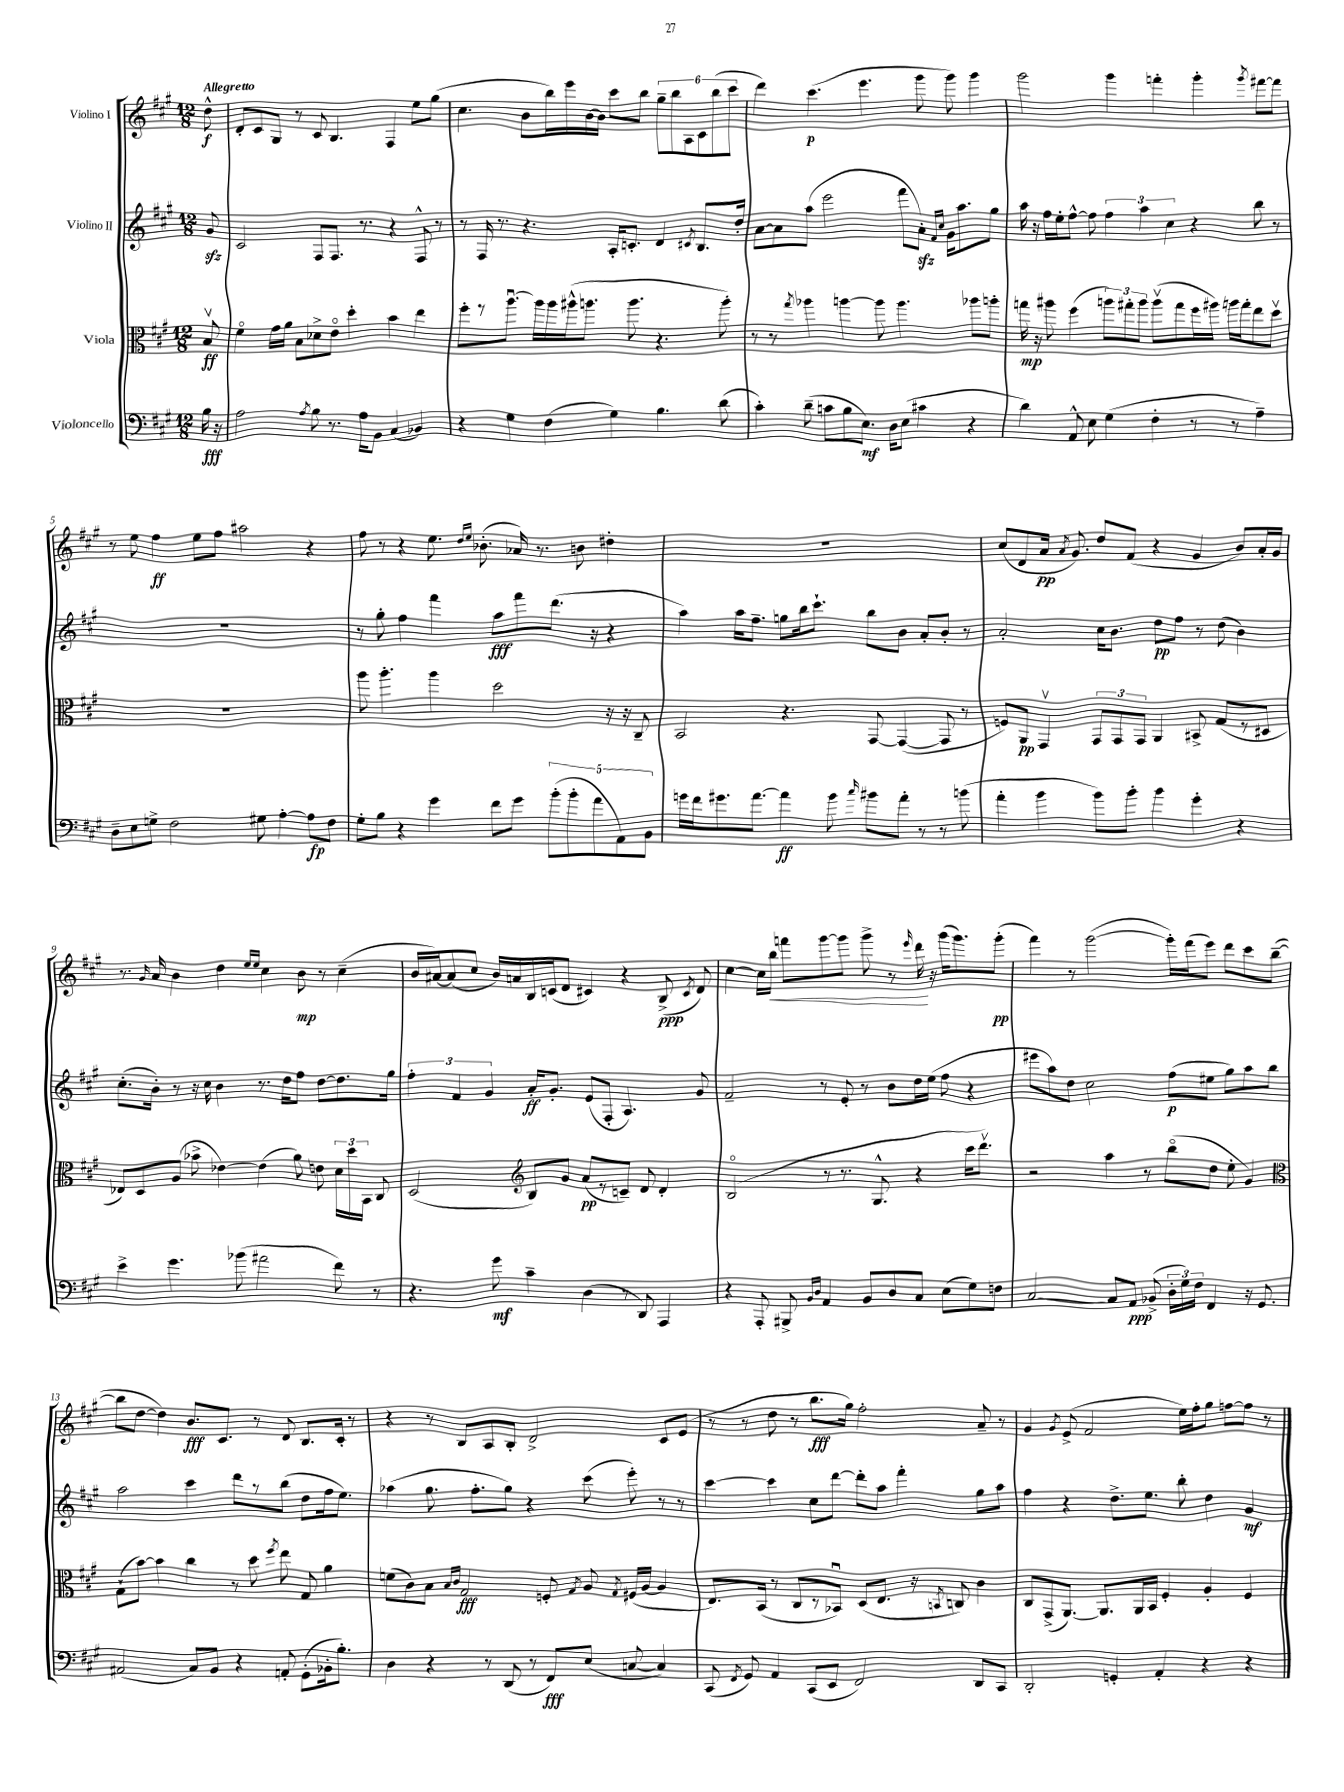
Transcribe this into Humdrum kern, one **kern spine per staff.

**kern	**kern	**kern	**kern
*staff4	*staff3	*staff2	*staff1
*clefF4	*clefC3	*clefG2	*clefG2
*k[f#c#g#]	*k[f#c#g#]	*k[f#c#g#]	*k[f#c#g#]
*M12/8	*M12/8	*M12/8	*M12/8
16B	8Bv	8g#	8dd^^
16r	.	.	.
=	=	=	=
2A	4f#o	2c#	8d'
.	.	.	8c#
.	16g#	.	8G#
.	16a	.	.
.	8B	.	8r
8qA	.	.	.
8B	8d-^	8F#	8c#
8.r	8eo	8.F#	4.B
.	4dd'	.	.
16A	.	8.r	.
8BB	.	.	.
(4C#	4b	4r	4F#
4BB-)	4ee	8F#^^	8ee
.	.	8r	(8gg#
=	=	=	=
4r	8ff#'	8r	4.cc#
.	8r	16F#	.
.	.	8.r	.
4G#	[8.aau	.	.
.	.	4.r	8b
.	16aa]	.	.
(4F#	16aa	.	16bb)
.	(16aa#^^	.	16eee
.	8.aa	.	[16b
.	.	.	16b]
4G#)	.	16A'	8ccc#
.	8.aa	8.c'	.
.	.	.	8bb
4.B	4.r	4d	12gg#~
.	.	.	12bb
.	.	.	12A
.	.	8qc#	.
.	.	8.B	12c#
.	.	.	(12bb
(8d	8aa')	.	.
.	.	.	12ccc#
.	.	16dd'	.
=	=	=	=
4c#')	8r	[8a	4ddd)
.	8r	8a]	.
.	8qgg#	.	.
(8d~	4aa-	(8aa	(4.ccc#
8c	.	2eee	.
8B	[4aa	.	.
8.E)	.	.	4.eee
.	8aa]	.	.
16D	.	.	.
(8E	4.aa	8fff#	.
4c#	.	8a')	8ggg#
.	.	16qqf#	.
.	.	16qqcc#	.
.	.	16g#	8ggg#)
.	.	8.aa	.
4r	8aa-	.	4ggg#
.	8aa'	8gg#	.
=	=	=	=
4d)	16gg	16aa	2ggg#
.	16r	16r	.
.	8aa#	16ff#	.
.	.	16ee'	.
8AA^^	(4ff#	[8ff#^^	.
8E	.	8ff#]	.
(4G#	12aa)	6ff#	4ggg#
.	12gg#'	.	.
.	12aa	6aa	.
4F#'	(8aav	.	4fff'
.	.	6cc#	.
.	8gg#	.	.
8r	16ff#	4r	4ggg#'
.	16aa#)	.	.
8r	16aa	.	.
.	16gg#'	.	.
.	.	.	8qggg#
4A~)	8ee	8bb	[8fff#
.	8ddv	8r	8fff#]
=	=	=	=
8D~	1.r	1.r	8r
8E	.	.	8ee
8G^	.	.	4ff#
2F#	.	.	.
.	.	.	8ee
.	.	.	8ff#
.	.	.	2aa#
8G#	.	.	.
[4A'	.	.	.
8A]	.	.	4r
8F#	.	.	.
=	=	=	=
8G#'	8aa	8r	8ff#
8B	4.aa'	8gg#'	8r
4r	.	4ff#	4r
4g#	4aa	4fff#	8.ee
.	.	.	16qqdd
.	.	.	16qqee
.	.	.	(8.b-'
8f#	2dd	8aa	.
8g#	.	8fff#	16a-)
.	.	.	8.r
(10b'	.	(8.ddd	.
10b'	.	.	.
.	.	.	8b
.	.	16r	.
10a	.	.	.
.	16r	4r	4dd#'
10AA)	.	.	.
.	16r	.	.
.	8C#~	.	.
10BB	.	.	.
=	=	=	=
16g	2BB	4aa)	1.r
16f#	.	.	.
8.g#	.	.	.
.	.	16aa	.
[8.a	.	8.ff#~	.
4a]	4.r	8gg	.
.	.	16bb	.
.	.	8.ccc#`	.
8b	.	.	.
16qqcc#	.	.	.
8b#	[8GG#	8bb	.
8a'	(4GG#_	8b	.
8r	.	8a'	.
8r	8GG#]	8b'	.
(8b	8r	8r	.
=	=	=	=
4a'	8F)	2a'	(8cc#
.	8AA	.	8d
4b	4GG#v	.	16a
.	.	.	8qa
.	.	.	8.g#)
8b)	12GG#	16cc#	8dd
.	.	8.b	.
.	12GG#	.	.
8b'	.	.	(8f#
.	12GG#	.	.
4b	4AA	8dd	4r
.	.	8ff#	.
4g#'	8BB#^	8r	4g#
.	(8G#	(8dd	.
4r	8r	4b)	8b)
.	8D#	.	16a'
.	.	.	16g#
=	=	=	=
4e^	8E-)	(8.cc#'	8.r
.	8D	.	.
.	.	.	16qqg#
.	.	16b')	16a
4.g#	(8A	8r	4b
.	8b-^	16r	.
.	.	16cc#	.
.	[4e-)	4b	4dd
(8b-	.	.	.
.	.	.	16qqee
.	.	.	16qqee
2a#	(4e-]	8.r	4cc#
.	.	16dd	.
.	8a)	8ff#	8b
.	8e	[8dd	8r
8f#)	24d	8.dd]	(4cc#~
.	24dd	.	.
.	24BB	.	.
8r	8C#	.	.
.	.	16gg#	.
=	=	=	=
4.r	(2D	6ff#'	16b
.	.	.	[16a#)
.	.	.	(8a#]
.	.	6f#	.
.	.	.	8cc#
.	.	6g#	.
8g#	.	.	16b)
.	.	.	16a
*	*clefG2	*	*
4c#~	8B)	16a'	16B
.	.	8.g#'	(16c
.	8g#	.	8d
(4D	(8a	(8e	4c#)
.	8r	8F#'	.
8r	8c~)	4.A)	4r
8DD)	8d	.	.
4AAA	4d'	.	(8B^
.	.	.	8qc#
.	.	8g#	8d)
=	=	=	=
4r	(2Bo	2f#~	[4cc#
8AAA'	.	.	16cc#]
.	.	.	16bb
8BBB#^	.	.	8fff
16qqBB	.	.	.
16qqD	.	.	.
4AA	8r	8r	[8ggg#
.	8.r	8e'	8ggg#]
8BB	.	8r	8ggg#^
.	8.G#^^	.	.
8D	.	8b	8r
.	.	.	16qqeee
8C#	4r	16dd	16ddd
.	.	(16ee	16r
(8E	.	8ff#	(16ggg#
.	.	.	8.ggg#)
8G#)	16ccc#	4r	.
.	8.dddv)	.	.
8F	.	.	(8ggg#'
=	=	=	=
[2C#	2r	8eee#	4fff#)
.	.	8aa)	.
.	.	8dd	8r
.	.	2cc#	([2ggg#
8C#]	4aa	.	.
8AA	.	.	.
(8BB-^	8r	.	.
24D'	(8bbo	(8ff#	16ggg#'])
24G#)	.	.	.
.	.	.	(16fff#
24F#	.	.	.
4FF#	8dd	8ee#	8eee)
.	8ee'	8gg#)	8ddd
16r	4g#)	8aa	8ccc#
8.GG#	.	.	.
.	.	8bb	([8bb~
=	=	=	=
*	*clefC3	*	*
(2AA#	(8G#`	2aa	8bb]
.	[8b)	.	[8dd
.	4b]	.	4dd])
8C#)	4cc#	4ccc#	8.b
8BB	.	.	.
.	.	.	8.c#
4r	8r	8ddd	.
.	8dd	8r	8r
.	8qff#	.	.
8AA'	8ee	(8bb	8d
(8GG#'	8G#	8dd	8.B
16BB-'	4a	16ff#	.
8.B')	.	8.ee)	16c#'
.	.	.	8r
=	=	=	=
4D	(8f	(4aa-	4r
.	8c#)	.	.
4r	8B	8.gg#	8r
.	16qqB	.	.
.	16qqc#	.	.
.	2G#	.	8B
.	.	8.ff#'	.
8r	.	.	8A
(8DD	.	8gg#)	8B'
8r	.	4r	2d^
8FF#)	8F'	.	.
.	8qG#	.	.
(8E	8A	(8ccc#	.
.	8qG#	.	.
[8C	(16F#	8eee')	.
.	[16A	.	.
4C])	4A]	8r	8c#
.	.	8r	(8e
=	=	=	=
(8CC#	8.E)	[4ccc#	8r
8qFF#	.	.	.
8GG#)	.	.	8r
.	(16BB	.	.
4AA	8r	4ccc#]	8dd
.	8C#	.	8r
(8CC#	8r	8cc#	8.bb
8EE	8BB-u)	[8ddd	.
.	.	.	16gg#)
2FF#)	(8D	8ddd']	2ff#'
.	8.E	8aa	.
.	.	4fff#'	.
.	16r	.	.
.	8qBB	.	.
.	8C)	.	.
8DD	4c#	8gg#	8a~
8CC#	.	8aa	8r
=	=	=	=
2DD'	8C#	4ff#	4g#
.	(8GG#^	.	.
.	.	.	8qg#
.	[8.AA)	4r	(8e^
.	.	.	2f#
.	8.AA]	.	.
4GG'	.	8.dd^	.
.	16AA	.	.
.	16BB	8.ee	.
4AA'	4F#'	.	.
.	.	8bb'	16ee)
.	.	.	16ff#'
4r	4A'	4dd	8gg#
.	.	.	[8ff
4r	4F#	4g#	8ff]
.	.	.	8r
==	==	==	==
*-	*-	*-	*-
